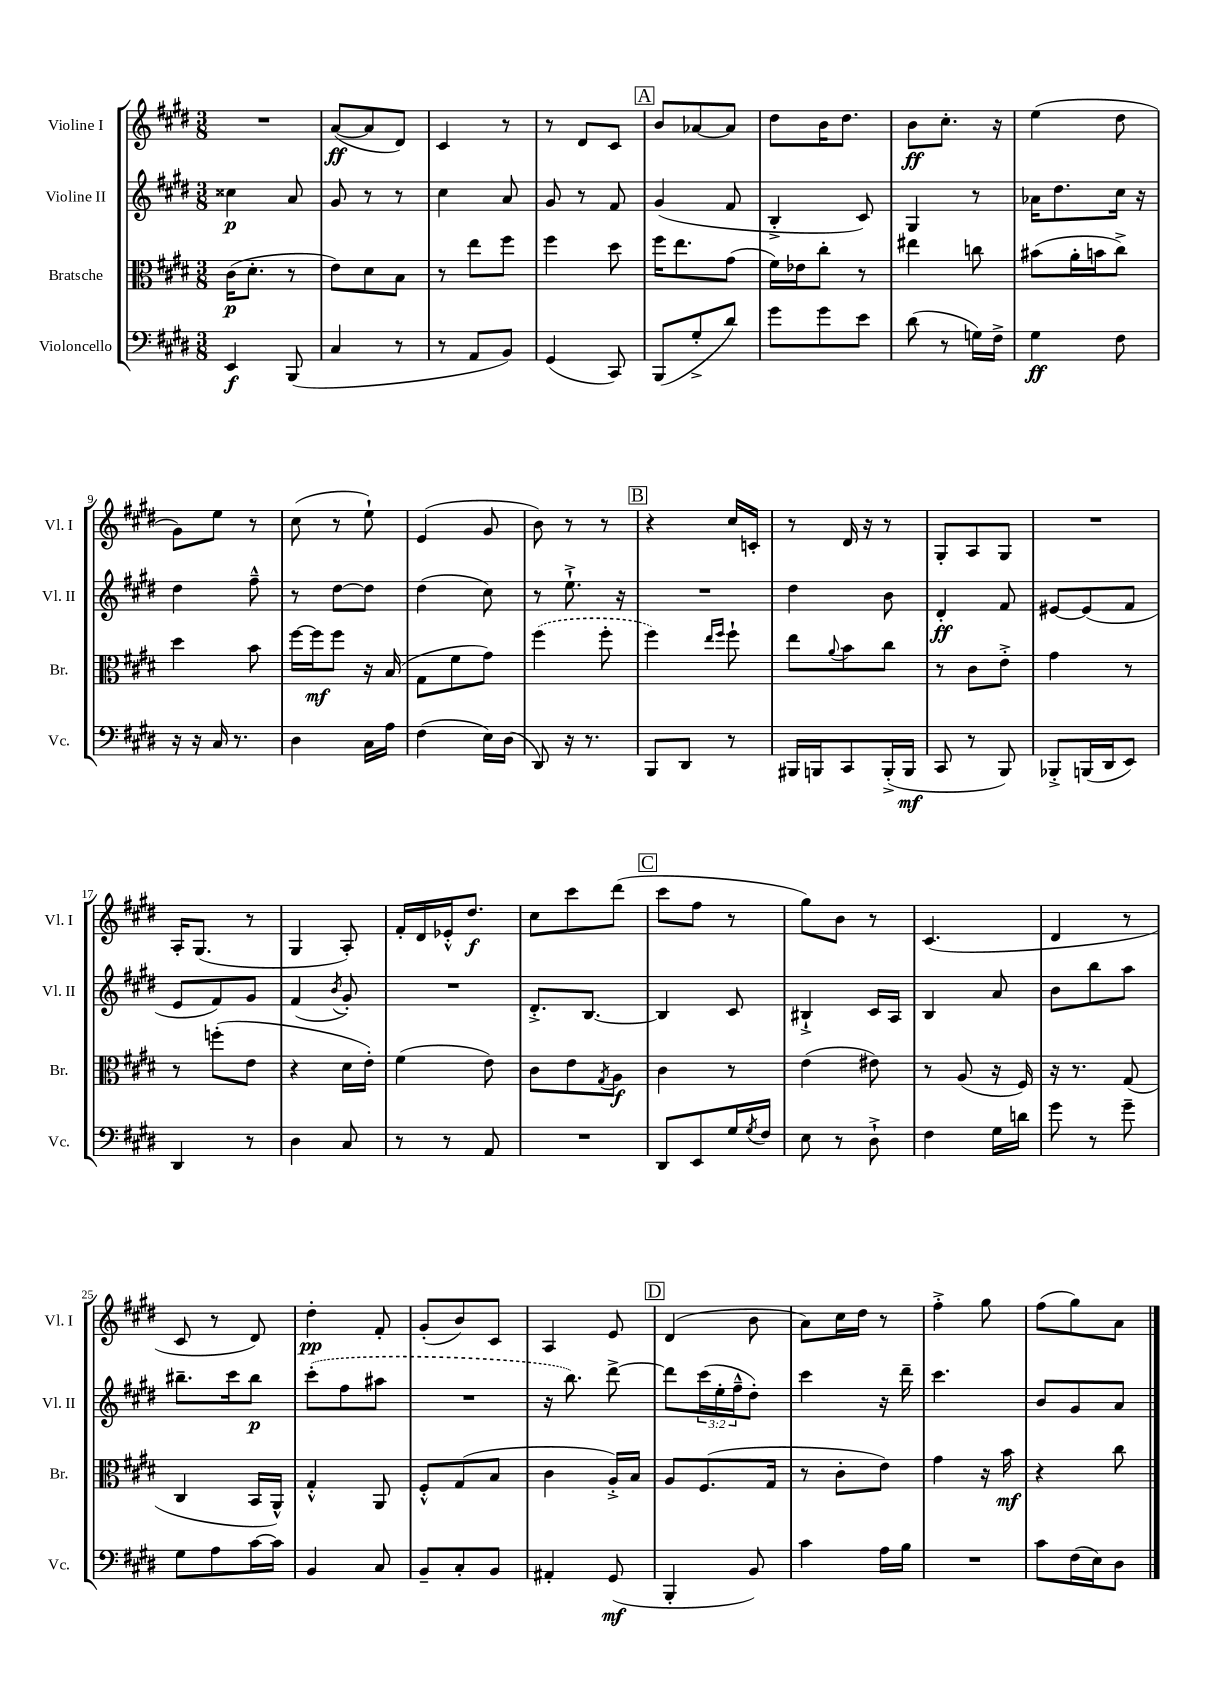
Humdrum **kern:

**kern	**dynam	**kern	**dynam	**kern	**dynam	**kern	**dynam
*part4	*part4	*part3	*part3	*part2	*part2	*part1	*part1
*staff4	*staff4	*staff3	*staff3	*staff2	*staff2	*staff1	*staff1
*I"Violoncello	*	*I"Bratsche	*	*I"Violine II	*	*I"Violine I	*
*I'Vc.	*	*I'Br.	*	*I'Vl. II	*	*I'Vl. I	*
*clefF4	*	*clefC3	*	*clefG2	*	*clefG2	*
*k[f#c#g#d#]	*	*k[f#c#g#d#]	*	*k[f#c#g#d#]	*	*k[f#c#g#d#]	*
*M3/8	*	*M3/8	*	*M3/8	*	*M3/8	*
=1	=1	=1	=1	=1	=1	=1	=1
4EE/	f	(16c#\KL	p	4cc##X\	p	4.r	.
.	.	8.d#'\J	.	.	.	.	.
(8BBB/	.	8r	.	8a/	.	.	.
=2	=2	=2	=2	=2	=2	=2	=2
4C#/	.	8e\L)	.	8g#/	.	([8a/L	ff
.	.	8d#\	.	8r	.	8a/]	.
8r	.	8B\J	.	8r	.	8d#/J)	.
=3	=3	=3	=3	=3	=3	=3	=3
8r	.	8r	.	4cc#\	.	4c#/	.
8AA/L	.	8ee\L	.	.	.	.	.
8BB/J)	.	8ff#\J	.	8a/	.	8r	.
=4	=4	=4	=4	=4	=4	=4	=4
(4GG#/	.	4ff#\	.	8g#/	.	8r	.
.	.	.	.	8r	.	8d#/L	.
8CC#/)	.	8dd#\	.	8f#/	.	8c#/J	.
!!LO:REH:place=s1:t=A
=5	=5	=5	=5	=5	=5	=5	=5
(8BBB/L	.	16ff#\KL	.	(4g#/	.	8b/L	.
.	.	8.ee\	.	.	.	.	.
8G#'^/	.	.	.	.	.	[8a-X/	.
8d#/J)	.	(8g#\J	.	8f#/	.	8a-/J]	.
=6	=6	=6	=6	=6	=6	=6	=6
8g#\L	.	16f#\LL)	.	4B'^/	.	8dd#\L	.
.	.	16e-X\J	.	.	.	.	.
8g#\	.	8cc#'\J	.	.	.	16b\K	.
.	.	.	.	.	.	8.dd#\J	.
8e\J	.	8r	.	8c#/)	.	.	.
=7	=7	=7	=7	=7	=7	=7	=7
(8d#\	.	4ee#X\	.	4G#/	.	8b\L	ff
8r	.	.	.	.	.	8.cc#'\J	.
16Gn\LL)	.	8ccn\	.	8r	.	.	.
16F#^\JJ	.	.	.	.	.	16r	.
=8	=8	=8	=8	=8	=8	=8	=8
4G#\	ff	(8b#X\L	.	16a-X\KL	.	(4ee\	.
.	.	.	.	8.dd#\	.	.	.
.	.	16a'\L	.	.	.	.	.
.	.	16bn\J	.	.	.	.	.
8F#\	.	8cc#^\J)	.	16cc#\Jk	.	8dd#\	.
.	.	.	.	16r	.	.	.
!!LO:LB:g=z
=9	=9	=9	=9	=9	=9	=9	=9
16r	.	4dd#\	.	4dd#\	.	8g#\L)	.
16r	.	.	.	.	.	.	.
16C#/	.	.	.	.	.	8ee\J	.
8.r	.	.	.	.	.	.	.
.	.	8b\	.	8ff#~^^\	.	8r	.
=10	=10	=10	=10	=10	=10	=10	=10
4D#\	.	[16ff#\LL	.	8r	.	(8cc#\	.
.	.	16ff#\J]	mf	.	.	.	.
.	.	8ff#\J	.	[8dd#\L	.	8r	.
16C#\LL	.	16r	.	8dd#\J]	.	8ee`\)	.
16A\JJ	.	(16B/	.	.	.	.	.
=11	=11	=11	=11	=11	=11	=11	=11
(4F#\	.	8G#\L	.	(4dd#\	.	(4e/	.
.	.	8f#\	.	.	.	.	.
16E\LL)	.	8g#\J)	.	8cc#\)	.	8g#/	.
(16D#\JJ	.	.	.	.	.	.	.
=12	=12	=12	=12	=12	=12	=12	=12
8DD#/)	.	(4ff#\	.	8r	.	8b\)	.
16r	.	.	.	8.ee`^\	.	8r	.
8.r	.	.	.	.	.	.	.
.	.	8ff#'\	.	.	.	8r	.
.	.	.	.	16r	.	.	.
!!LO:REH:place=s1:t=B
=13	=13	=13	=13	=13	=13	=13	=13
8BBB/L	.	4ff#\)	.	4.r	.	4r	.
8DD#/J	.	.	.	.	.	.	.
.	.	16qqee/LL	.	.	.	.	.
.	.	16qqff#/JJ	.	.	.	.	.
8r	.	8ff#`\	.	.	.	16cc#/LL	.
.	.	.	.	.	.	16cn'/JJ	.
=14	=14	=14	=14	=14	=14	=14	=14
16BBB#X/LL	.	8ee\L	.	4dd#\	.	8r	.
16BBBn/J	.	.	.	.	.	.	.
.	.	8qqa/	.	.	.	.	.
8CC#/	.	8b\	.	.	.	16d#/	.
.	.	.	.	.	.	16r	.
(16BBB'^/L	.	8cc#\J	.	8b\	.	8r	.
16BBB/JJ	mf	.	.	.	.	.	.
=15	=15	=15	=15	=15	=15	=15	=15
8CC#/	.	8r	.	4d#'/	ff	8G#'/L	.
8r	.	8c#\L	.	.	.	8A/	.
8BBB/)	.	8e'^\J	.	8f#/	.	8G#/J	.
=16	=16	=16	=16	=16	=16	=16	=16
8BBB-X'^/L	.	4g#\	.	[8e#X/L	.	4.r	.
(16BBBn/L	.	.	.	(8e#/]	.	.	.
16DD#/J	.	.	.	.	.	.	.
8EE/J)	.	8r	.	8f#/J	.	.	.
!!LO:LB:g=z
=17	=17	=17	=17	=17	=17	=17	=17
4DD#/	.	8r	.	8e/L	.	16A'/KL	.
.	.	.	.	.	.	(8.G#/J	.
.	.	(8ffn'\L	.	8f#/)	.	.	.
8r	.	8e\J	.	8g#/J	.	8r	.
=18	=18	=18	=18	=18	=18	=18	=18
4D#\	.	4r	.	(4f#/	.	4G#/	.
.	.	.	.	8qb/	.	.	.
8C#/	.	16d#\LL	.	8g#'/)	.	8A'/)	.
.	.	16e'\JJ)	.	.	.	.	.
=19	=19	=19	=19	=19	=19	=19	=19
8r	.	(4f#\	.	4.r	.	16f#'/LL	.
.	.	.	.	.	.	16d#/	.
8r	.	.	.	.	.	16e-X'^^/J	.
.	.	.	.	.	.	8.dd#/J	f
8AA/	.	8e\)	.	.	.	.	.
=20	=20	=20	=20	=20	=20	=20	=20
4.r	.	8c#\L	.	8.d#'^/L	.	8cc#\L	.
.	.	8e\	.	.	.	8ccc#\	.
.	.	.	.	[8.B/J	.	.	.
.	.	8qG#/	.	.	.	.	.
.	.	8A\J	f	.	.	(8ddd#\J	.
!!LO:REH:place=s1:t=C
=21	=21	=21	=21	=21	=21	=21	=21
8DD#/L	.	4c#\	.	4B/]	.	8ccc#\L	.
8EE/	.	.	.	.	.	8ff#\J	.
16G#/L	.	8r	.	8c#/	.	8r	.
8qG#/	.	.	.	.	.	.	.
16F#/JJ	.	.	.	.	.	.	.
=22	=22	=22	=22	=22	=22	=22	=22
8E\	.	(4e\	.	4B#X`^/	.	8gg#\L)	.
8r	.	.	.	.	.	8b\J	.
8D#`^\	.	8e#X\)	.	16c#/LL	.	8r	.
.	.	.	.	16A/JJ	.	.	.
=23	=23	=23	=23	=23	=23	=23	=23
4F#\	.	8r	.	4B/	.	(4.c#/	.
.	.	(8A/	.	.	.	.	.
16G#\LL	.	16r	.	8a/	.	.	.
16dn\JJ	.	16F#/)	.	.	.	.	.
=24	=24	=24	=24	=24	=24	=24	=24
8g#\	.	16r	.	8b\L	.	4d#/	.
.	.	8.r	.	.	.	.	.
8r	.	.	.	8bb\	.	.	.
8g#~\	.	(8G#/	.	8aa\J	.	8r	.
!!LO:LB:g=z
=25	=25	=25	=25	=25	=25	=25	=25
8G#\L	.	4C#/	.	8.bb#X~\L	.	8c#/	.
8A\	.	.	.	.	.	8r	.
.	.	.	.	16ccc#\k	.	.	.
[16c#\L	.	16BB/LL	.	8bb#\J	p	8d#/)	.
16c#\JJ]	.	16AA^^/JJ)	.	.	.	.	.
=26	=26	=26	=26	=26	=26	=26	=26
4BB/	.	4G#'^^/	.	(8ccc#'\L	.	4dd#'\	pp
.	.	.	.	8ff#\	.	.	.
8C#/	.	8AA/	.	8aa#X\J	.	8f#'/	.
=27	=27	=27	=27	=27	=27	=27	=27
8BB~/L	.	8F#'^^/L	.	4.r	.	(8g#'/L	.
8C#'/	.	(8G#/	.	.	.	8b/)	.
8BB/J	.	8B/J	.	.	.	8c#/J	.
=28	=28	=28	=28	=28	=28	=28	=28
4AA#X'/	.	4c#\	.	16r	.	4A/	.
.	.	.	.	8.bb\)	.	.	.
(8GG#/	mf	16A'^/LL)	.	[8ddd#^\	.	8e/	.
.	.	16B/JJ	.	.	.	.	.
!!LO:REH:place=s1:t=D
=29	=29	=29	=29	=29	=29	=29	=29
4BBB'/	.	8A/L	.	8ddd#\L]	.	(4d#/	.
.	.	(8.F#/	.	(24ccc#\L	.	.	.
.	.	.	.	24ee'\	.	.	.
.	.	.	.	24ff#~^^\J	.	.	.
8BB/)	.	.	.	8dd#'\J)	.	8b\	.
.	.	16G#/Jk	.	.	.	.	.
=30	=30	=30	=30	=30	=30	=30	=30
4c#\	.	8r	.	4ccc#\	.	8a\L)	.
.	.	8c#'\L	.	.	.	16cc#\L	.
.	.	.	.	.	.	16dd#\JJ	.
16A\LL	.	8e\J)	.	16r	.	8r	.
16B\JJ	.	.	.	16ddd#~\	.	.	.
=31	=31	=31	=31	=31	=31	=31	=31
4.r	.	4g#\	.	4.ccc#\	.	4ff#'^\	.
.	.	16r	.	.	.	8gg#\	.
.	.	16b\	mf	.	.	.	.
=32	=32	=32	=32	=32	=32	=32	=32
8c#\L	.	4r	.	8b/L	.	(8ff#\L	.
(16F#\L	.	.	.	8g#/	.	8gg#\)	.
16E\J)	.	.	.	.	.	.	.
8D#\J	.	8cc#\	.	8a/J	.	8a\J	.
==	==	==	==	==	==	==	==
*-	*-	*-	*-	*-	*-	*-	*-
